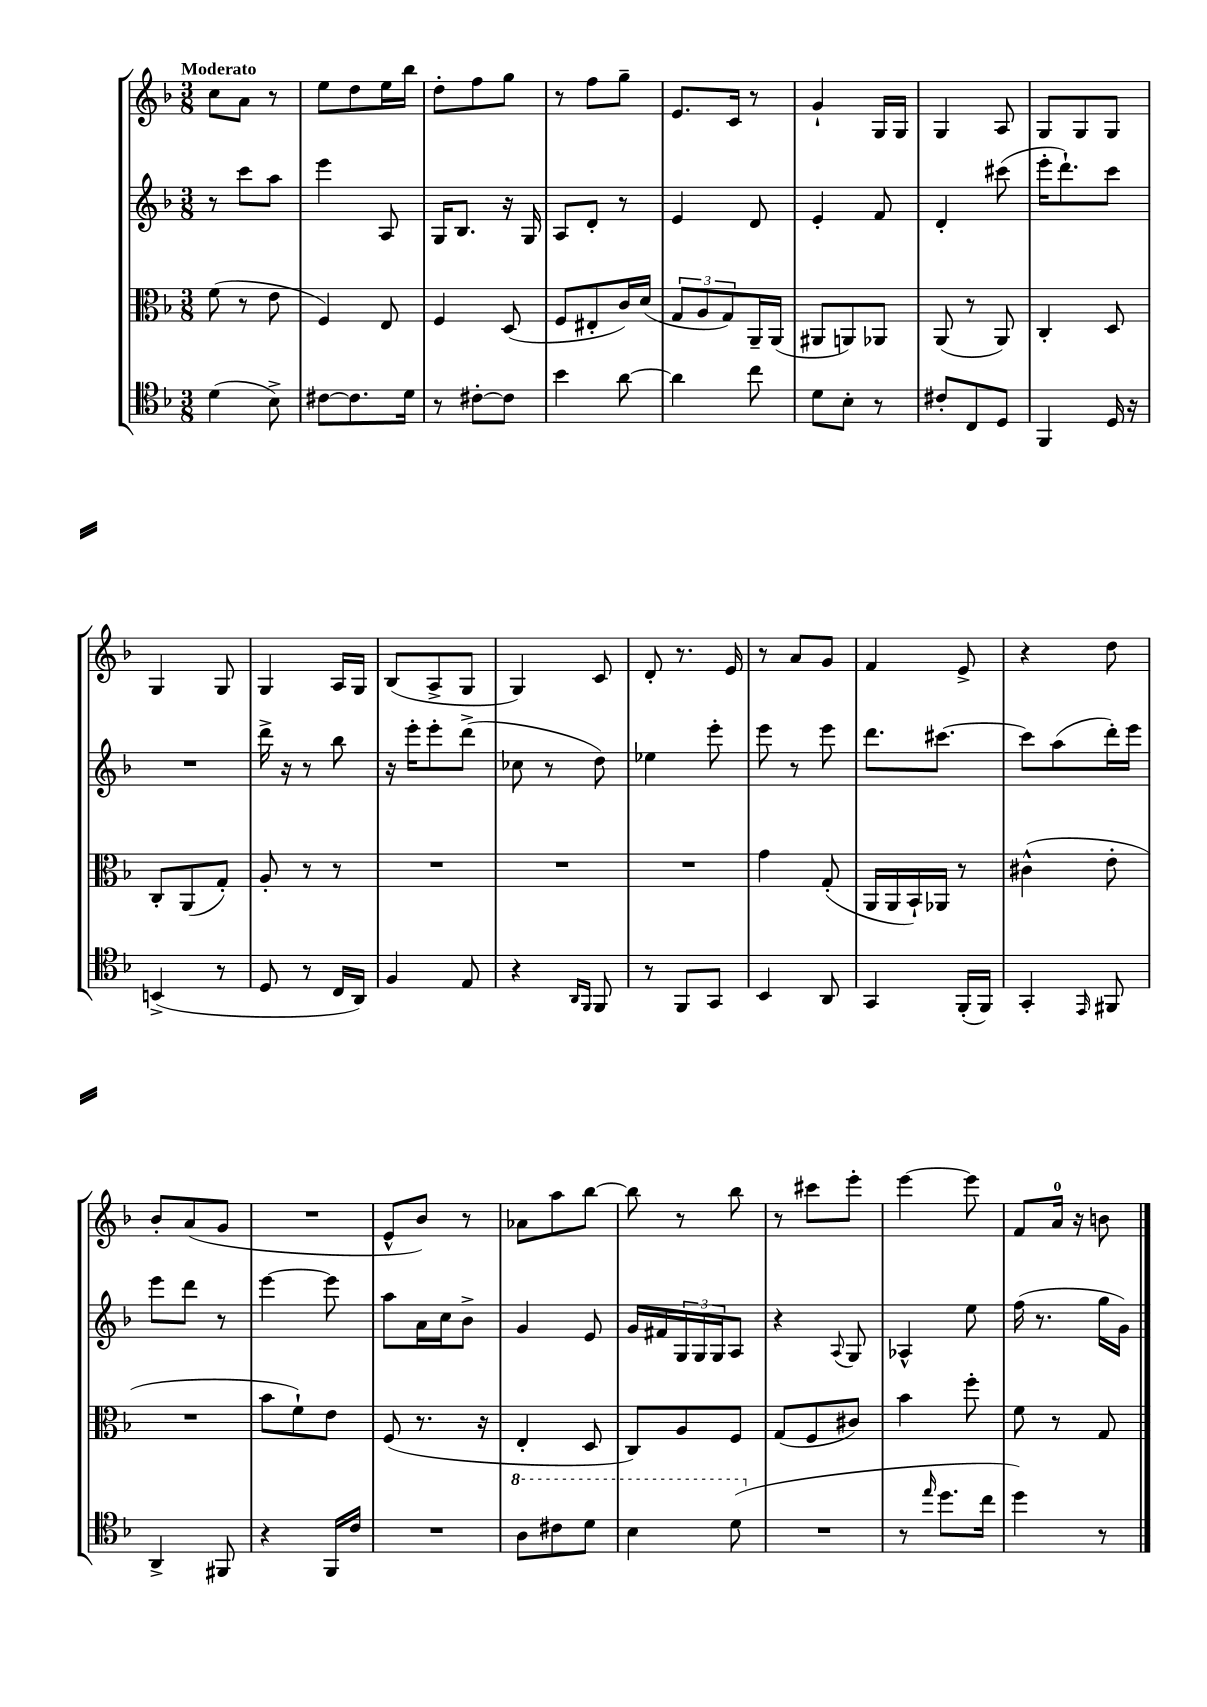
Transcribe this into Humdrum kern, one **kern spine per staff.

**kern	**kern	**kern	**kern
*staff4	*staff3	*staff2	*staff1
*clefC4	*clefC3	*clefG2	*clefG2
*k[b-]	*k[b-]	*k[b-]	*k[b-]
*M3/8	*M3/8	*M3/8	*M3/8
(4d	(8f	8r	8cc
.	8r	8ccc	8a
8B-^)	8e	8aa	8r
=	=	=	=
[8c#	4F)	4eee	8ee
8.c#]	.	.	8dd
.	8E	8A	16ee
16d	.	.	16bb-
=	=	=	=
8r	4F	16G	8dd'
.	.	8.B-	.
[8c#'	.	.	8ff
8c#]	(8D	16r	8gg
.	.	16G	.
=	=	=	=
4b-	8F	8A	8r
.	8E#'	8d'	8ff
[8a	16c)	8r	8gg~
.	(16d	.	.
=	=	=	=
4a]	12G	4e	8.e
.	12A	.	.
.	12G)	.	.
.	.	.	16c
8cc	16AA~	8d	8r
.	(16AA	.	.
=	=	=	=
8d	8AA#	4e'	4g`
8B-'	8AA)	.	.
8r	8AA-	8f	16G
.	.	.	16G
=	=	=	=
8c#'	(8AA	4d'	4G
8C	8r	.	.
8D	8AA)	(8ccc#	8A
=	=	=	=
4FF	4C'	16eee'	8G
.	.	8.ddd`)	.
.	.	.	8G
16D	8D	8ccc	8G
16r	.	.	.
=	=	=	=
(4BB^	8C'	4.r	4G
.	(8AA	.	.
8r	8G')	.	8G
=	=	=	=
8D	8A'	16ddd^	4G
.	.	16r	.
8r	8r	8r	.
16C	8r	8bb-	16A
16AA)	.	.	16G
=	=	=	=
4F	4.r	16r	(8B-
.	.	16eee'	.
.	.	8eee'	8A^
8E	.	(8ddd^	8G
=	=	=	=
4r	4.r	8cc-	4G)
.	.	8r	.
16qqAA	.	.	.
16qqFF	.	.	.
8FF	.	8dd)	8c
=	=	=	=
8r	4.r	4ee-	8d'
8FF	.	.	8.r
8GG	.	8eee'	.
.	.	.	16e
=	=	=	=
4BB-	4g	8eee	8r
.	.	8r	8a
8AA	(8G'	8eee	8g
=	=	=	=
4GG	16AA	8.ddd	4f
.	16AA	.	.
.	16BB-`)	.	.
.	16AA-	[8.ccc#	.
(16FF'	8r	.	8e^
16FF)	.	.	.
=	=	=	=
4GG'	(4c#^^	8ccc#]	4r
.	.	(8aa	.
16qqEE	.	.	.
8FF#	8e'	16ddd')	8dd
.	.	16eee	.
=	=	=	=
4AA^	4.r	8eee	8b-'
.	.	8ddd	(8a
8FF#	.	8r	8g
=	=	=	=
4r	8b-	[4eee	4.r
.	8f`)	.	.
16FF	8e	8eee]	.
16c	.	.	.
=	=	=	=
4.r	(8F	8aa	8e^^
.	8.r	16a	8b-)
.	.	16cc	.
.	.	8b-^	8r
.	16r	.	.
=	=	=	=
8a	4E'	4g	8a-
8cc#	.	.	8aa
8dd	8D	8e	[8bb-
=	=	=	=
4b-	8C)	16g	8bb-]
.	.	16f#	.
.	8A	24G	8r
.	.	24G	.
.	.	24G	.
(8dd	8F	8A	8bb-
=	=	=	=
4.r	(8G	4r	8r
.	8F	.	8ccc#
.	.	8qqA	.
.	8c#)	8G	8eee'
=	=	=	=
8r	4b-	4A-^^	[4eee
16qqee	.	.	.
8.dd	.	.	.
.	8ff'	8ee	8eee]
16cc	.	.	.
=	=	=	=
4dd)	8f	(16ff	8f
.	.	8.r	.
.	8r	.	16a
.	.	.	16r
8r	8G	16gg	8b
.	.	16g)	.
==	==	==	==
*-	*-	*-	*-
